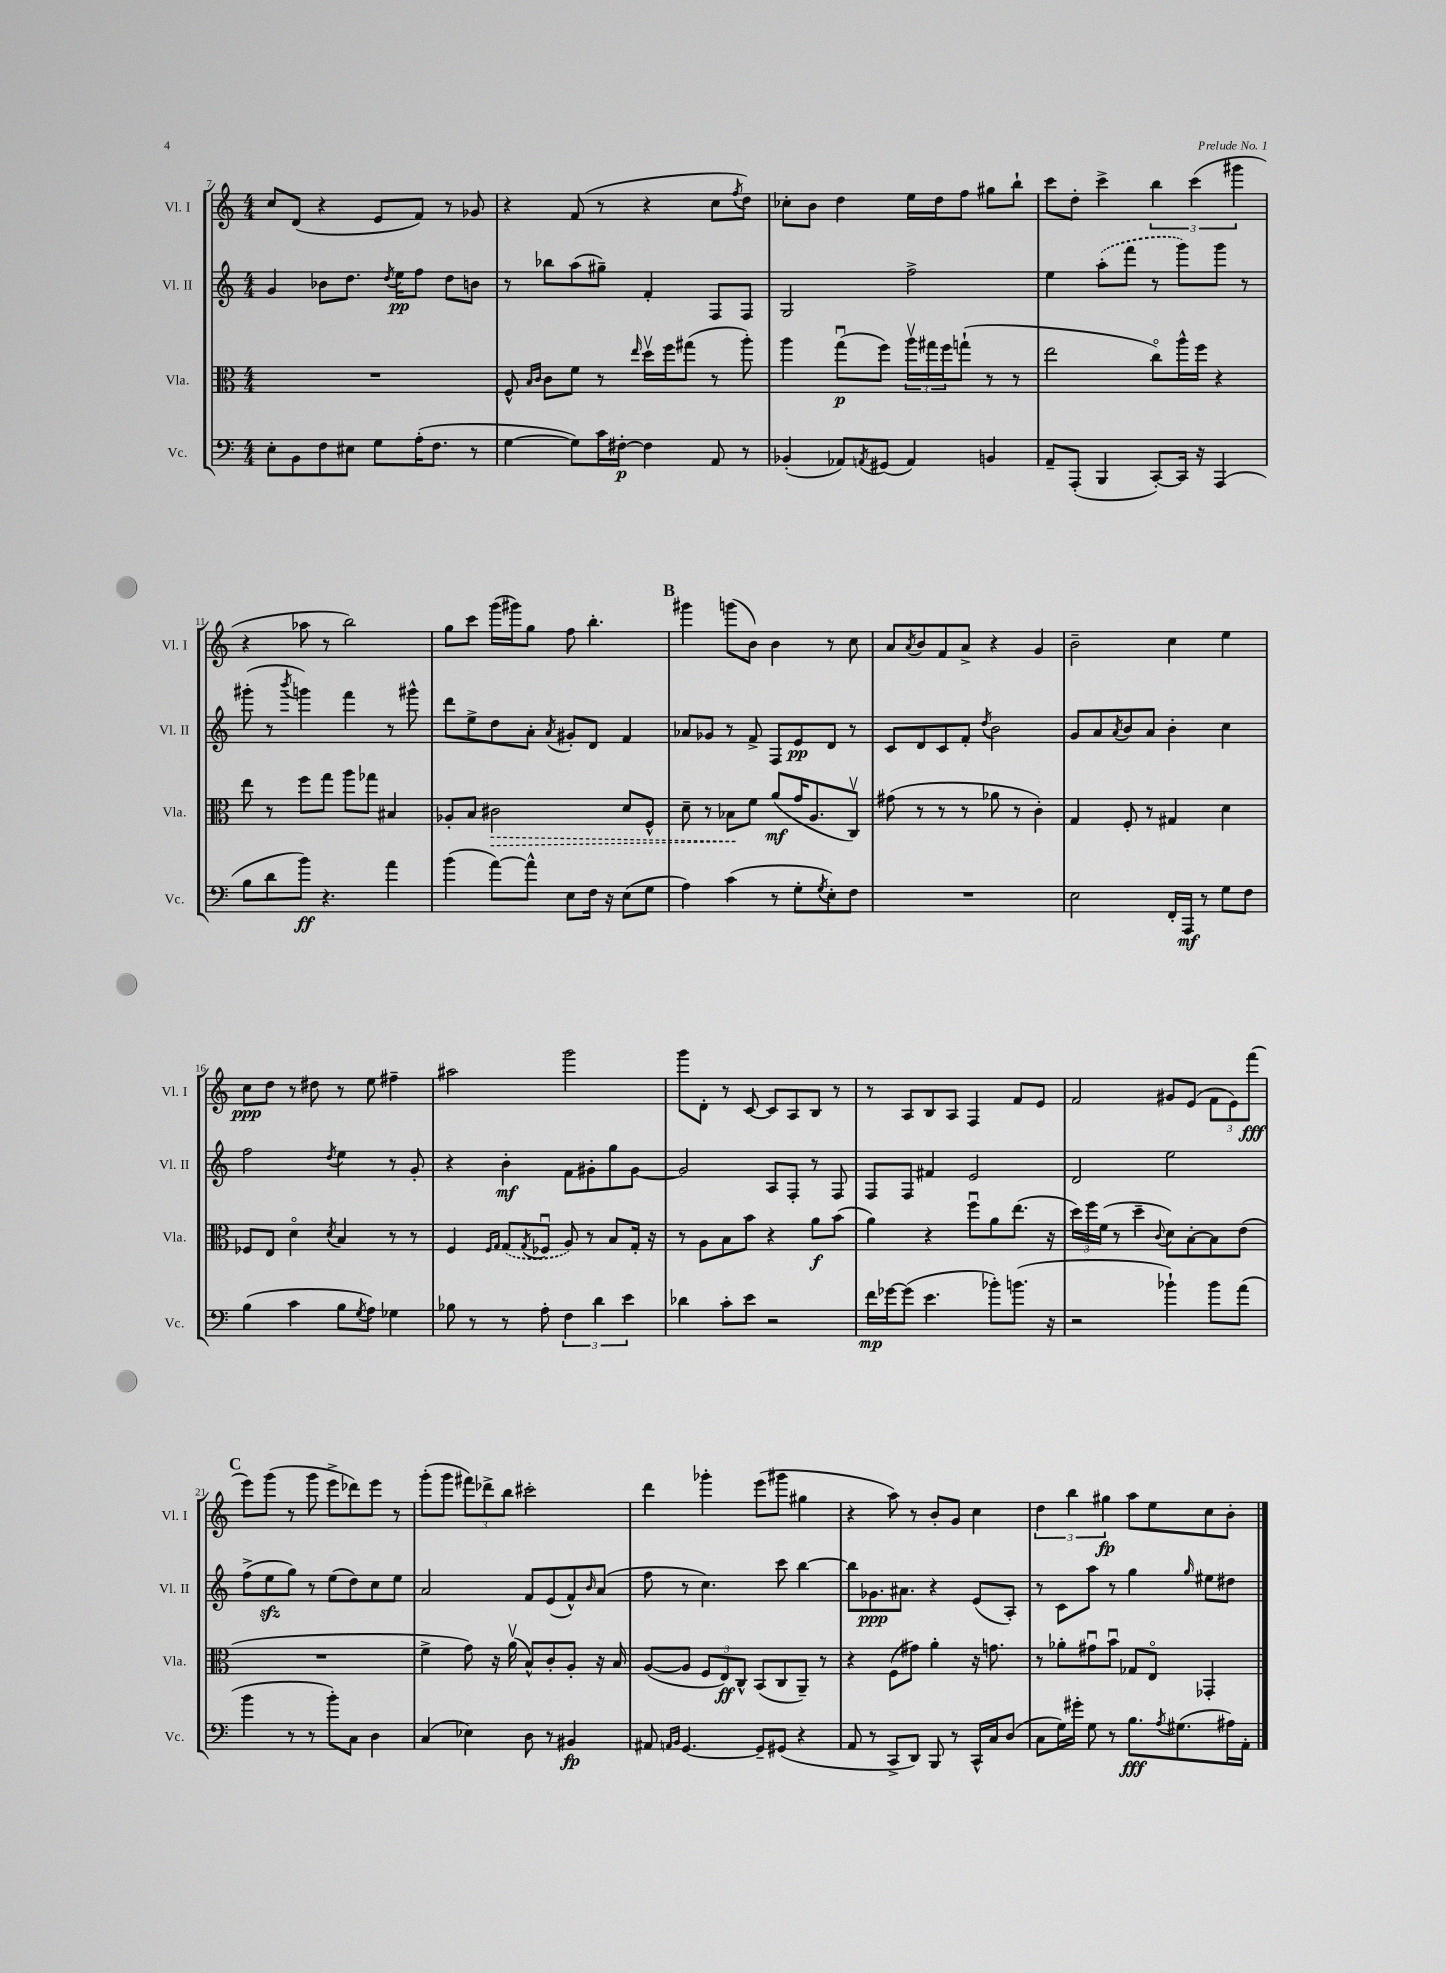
<<
\new StaffGroup <<
\new Staff = "s0" \with { instrumentName = "Vl. I" shortInstrumentName = "Vl. I" } {
    \clef treble \key c \major \numericTimeSignature \time 4/4
    c''8 d'8( r4 e'8 f'8) r8 ges'8 |
    r4 f'8( r8 r4 c''8 \acciaccatura { f''8 } d''8) |
    ces''8-. b'8 d''4 e''16 d''16 f''8 gis''8 b''8-! |
    c'''8 d''8-. c'''4-> \tuplet 3/2 { b''4 c'''4( gis'''4 } |
    r4 aes''8 r8 b''2) |
    g''8 c'''8 g'''16( gis'''16) g''8 f''8 b''4.-. |
    \mark \markup { \bold "B" } gis'''4 g'''8( b'8) b'4 r8 c''8 |
    a'8 \acciaccatura { a'8 } b'8 f'8 a'8-> r4 g'4 |
    b'2-- c''4 e''4 |
    c''8\ppp d''8 r8 dis''8 r8 e''8 fis''4-- |
    ais''2 g'''2 |
    g'''8 d'8-. r8 c'8~ c'8 a8 b8 r8 |
    r8 a8 b8 a8 f4 f'8 e'8 |
    f'2 gis'8 e'8( \tuplet 3/2 { f'8 e'8) f'''8\fff( } |
    \mark \markup { \bold "C" } e'''8) g'''8( r8 g'''8 e'''8-> des'''8) e'''8 r8 |
    g'''8-.( g'''8 \tuplet 3/2 { fis'''8) des'''8-> b''8 } cis'''2-. |
    d'''4 ges'''4-. e'''8( gis'''8 gis''4 |
    r4 a''8) r8 b'8-. g'8 c''4 |
    \tuplet 3/2 { d''4 b''4 gis''4\fp } a''8 e''8 c''8 b'8-. \bar "|." |
}
\new Staff = "s1" \with { instrumentName = "Vl. II" shortInstrumentName = "Vl. II" } {
    \clef treble \key c \major \numericTimeSignature \time 4/4
    g'4 bes'8 d''8. \acciaccatura { d''8 } e''16\pp f''8 d''8 b'8 |
    r8 bes''8 a''8( gis''8--) f'4-. f8 f8 |
    g2 f''2-> |
    e''4 \once \slurDashed a''8-.( f'''8 r8 g'''8) g'''8 r8 |
    gis'''8-.( r8 \acciaccatura { b'''8 } g'''4) f'''4 r8 gis'''8-^ |
    d'''8 e''8-> d''8 a'8-. \acciaccatura { a'8 } gis'8-. d'8 f'4 |
    \mark \markup { \bold "B" } aes'8 ges'8 r8 f'8-> f8 e'8\pp d'8 r8 |
    c'8 d'8 c'8 f'8-. \acciaccatura { d''8 } b'2 |
    g'8 a'8 \acciaccatura { a'8 } b'8 a'8 b'4-. c''4 |
    f''2 \acciaccatura { d''8 } e''4 r8 g'8-. |
    r4 b'4-.\mf f'8 gis'8-. g''8 gis'8~ |
    gis'2 a8 f8-. r8 f8 |
    f8 f8 fis'4 e'2 |
    d'2 e''2 |
    \mark \markup { \bold "C" } f''8->( e''8\sfz g''8) r8 e''8( d''8) c''8 e''8 |
    a'2 f'8 e'8( f'8-^) \grace { b'16 } a'8( |
    f''8 r8 c''4.) c'''8 b''4~ |
    b''8 ges'8.\ppp ais'8. r4 e'8( a8-.) |
    r8 c'8 a''8 r8 g''4 \grace { g''16 } eis''8 dis''8 \bar "|." |
}
\new Staff = "s2" \with { instrumentName = "Vla." shortInstrumentName = "Vla." } {
    \clef alto \key c \major \numericTimeSignature \time 4/4
    R1 |
    f8-^ \grace { b16 c'16 } c'8 f'8 r8 \grace { e''16 } d''16\upbow f''16 gis''8( r8 a''8-.) |
    a''4 g''8\downbow\p( f''8) \tuplet 3/2 { a''16\upbow gis''16 f''16 } g''8-!( r8 r8 |
    e''2 c''8\flageolet) a''16-^ f''16 r4 |
    e''8 r8 f''8 g''8 a''8 ges''8 bis4 |
    aes8-. b8 \once \override Hairpin.style = #'dashed-line cis'2\> d'8 f8-^ |
    \mark \markup { \bold "B" } d'8-- r8 bes8\! f'8 a'8\mf( g'16 a8. c8\upbow) |
    gis'8( r8 r8 r8 aes'8 r8 c'4-.) |
    g4 f8-. r8 gis4 d'4 |
    fes8 e8 d'4\flageolet \acciaccatura { d'8 } b4 r8 r8 |
    f4 \grace { f16 g16 } \once \slurDashed g8( \acciaccatura { g8 } fes8\downbow a8) r8 b8 g16-. r16 |
    r8 a8 b8 b'8 r4 a'8\f b'8( |
    a'4) r4 f''8\downbow a'8 e''8.( r16 |
    \tuplet 3/2 { d''16) f''16 f'16( } r8 d''4-- \appoggiatura { c'8 } d'8) b8~-. b8 e'8( |
    \mark \markup { \bold "C" } R1 |
    f'4-> g'8) r16 a'16\upbow( b8-^) c'8-. a8-. r16 b16 |
    a8~( a8 \tuplet 3/2 { f8 e8\ff) c8-^ } b,8( c8 a,8--) r8 |
    r4 f8( gis'8) a'4-. r16 g'8. |
    r8 aes'8-. gis'8\downbow b'8\downbow ges8 e8\flageolet ges,4-. \bar "|." |
}
\new Staff = "s3" \with { instrumentName = "Vc." shortInstrumentName = "Vc." } {
    \clef bass \key c \major \numericTimeSignature \time 4/4
    e8-. b,8 f8 eis8 g8 a16-.( f8. r8 |
    g4~ g8) c'16 fis16~-.\p fis4 a,8 r8 |
    bes,4-.( aes,8) \acciaccatura { a,8 } gis,8( a,4) b,4 |
    a,8-- a,,8-.( b,,4 c,8~-.) c,16 r16 a,,4( |
    b8 d'8 b'8\ff) r4. a'4 |
    b'4( a'8~) a'8-^ e8 f16 r16 e8( g8 |
    \mark \markup { \bold "B" } a4) c'4( r8 g8-. \acciaccatura { g8 } e8-.) f8 |
    R1 |
    e2 f,16-. a,,16\mf r8 g8 f8 |
    b4( c'4 b8 \acciaccatura { g8 } a8) ges4 |
    bes8 r8 r8 a8-. \tuplet 3/2 { f4 d'4 e'4 } |
    des'4 c'8-. e'8 r2 |
    f'16\mp ges'16~ ges'8( e'4. bes'8-.) b'8.( r16 |
    r2 bes'4-!) bes'8 a'8( |
    \mark \markup { \bold "C" } b'4 r8 r8 b'8-.) c8 d4 |
    c4( ees4) d8 r8 bis,4\fp |
    ais,8 \grace { a,16 b,16 } g,4.~ g,8-- gis,8( r4 |
    a,8 r8 c,8-> d,8) b,,8 r8 c,16-^ c16 d8( |
    c8 g16) gis'16-. g8 r8 b8.\fff \acciaccatura { a8 } gis8.( ais16) a,16-. \bar "|." |
}
>>
>>
\layout { \context { \Score currentBarNumber = #7 } }
